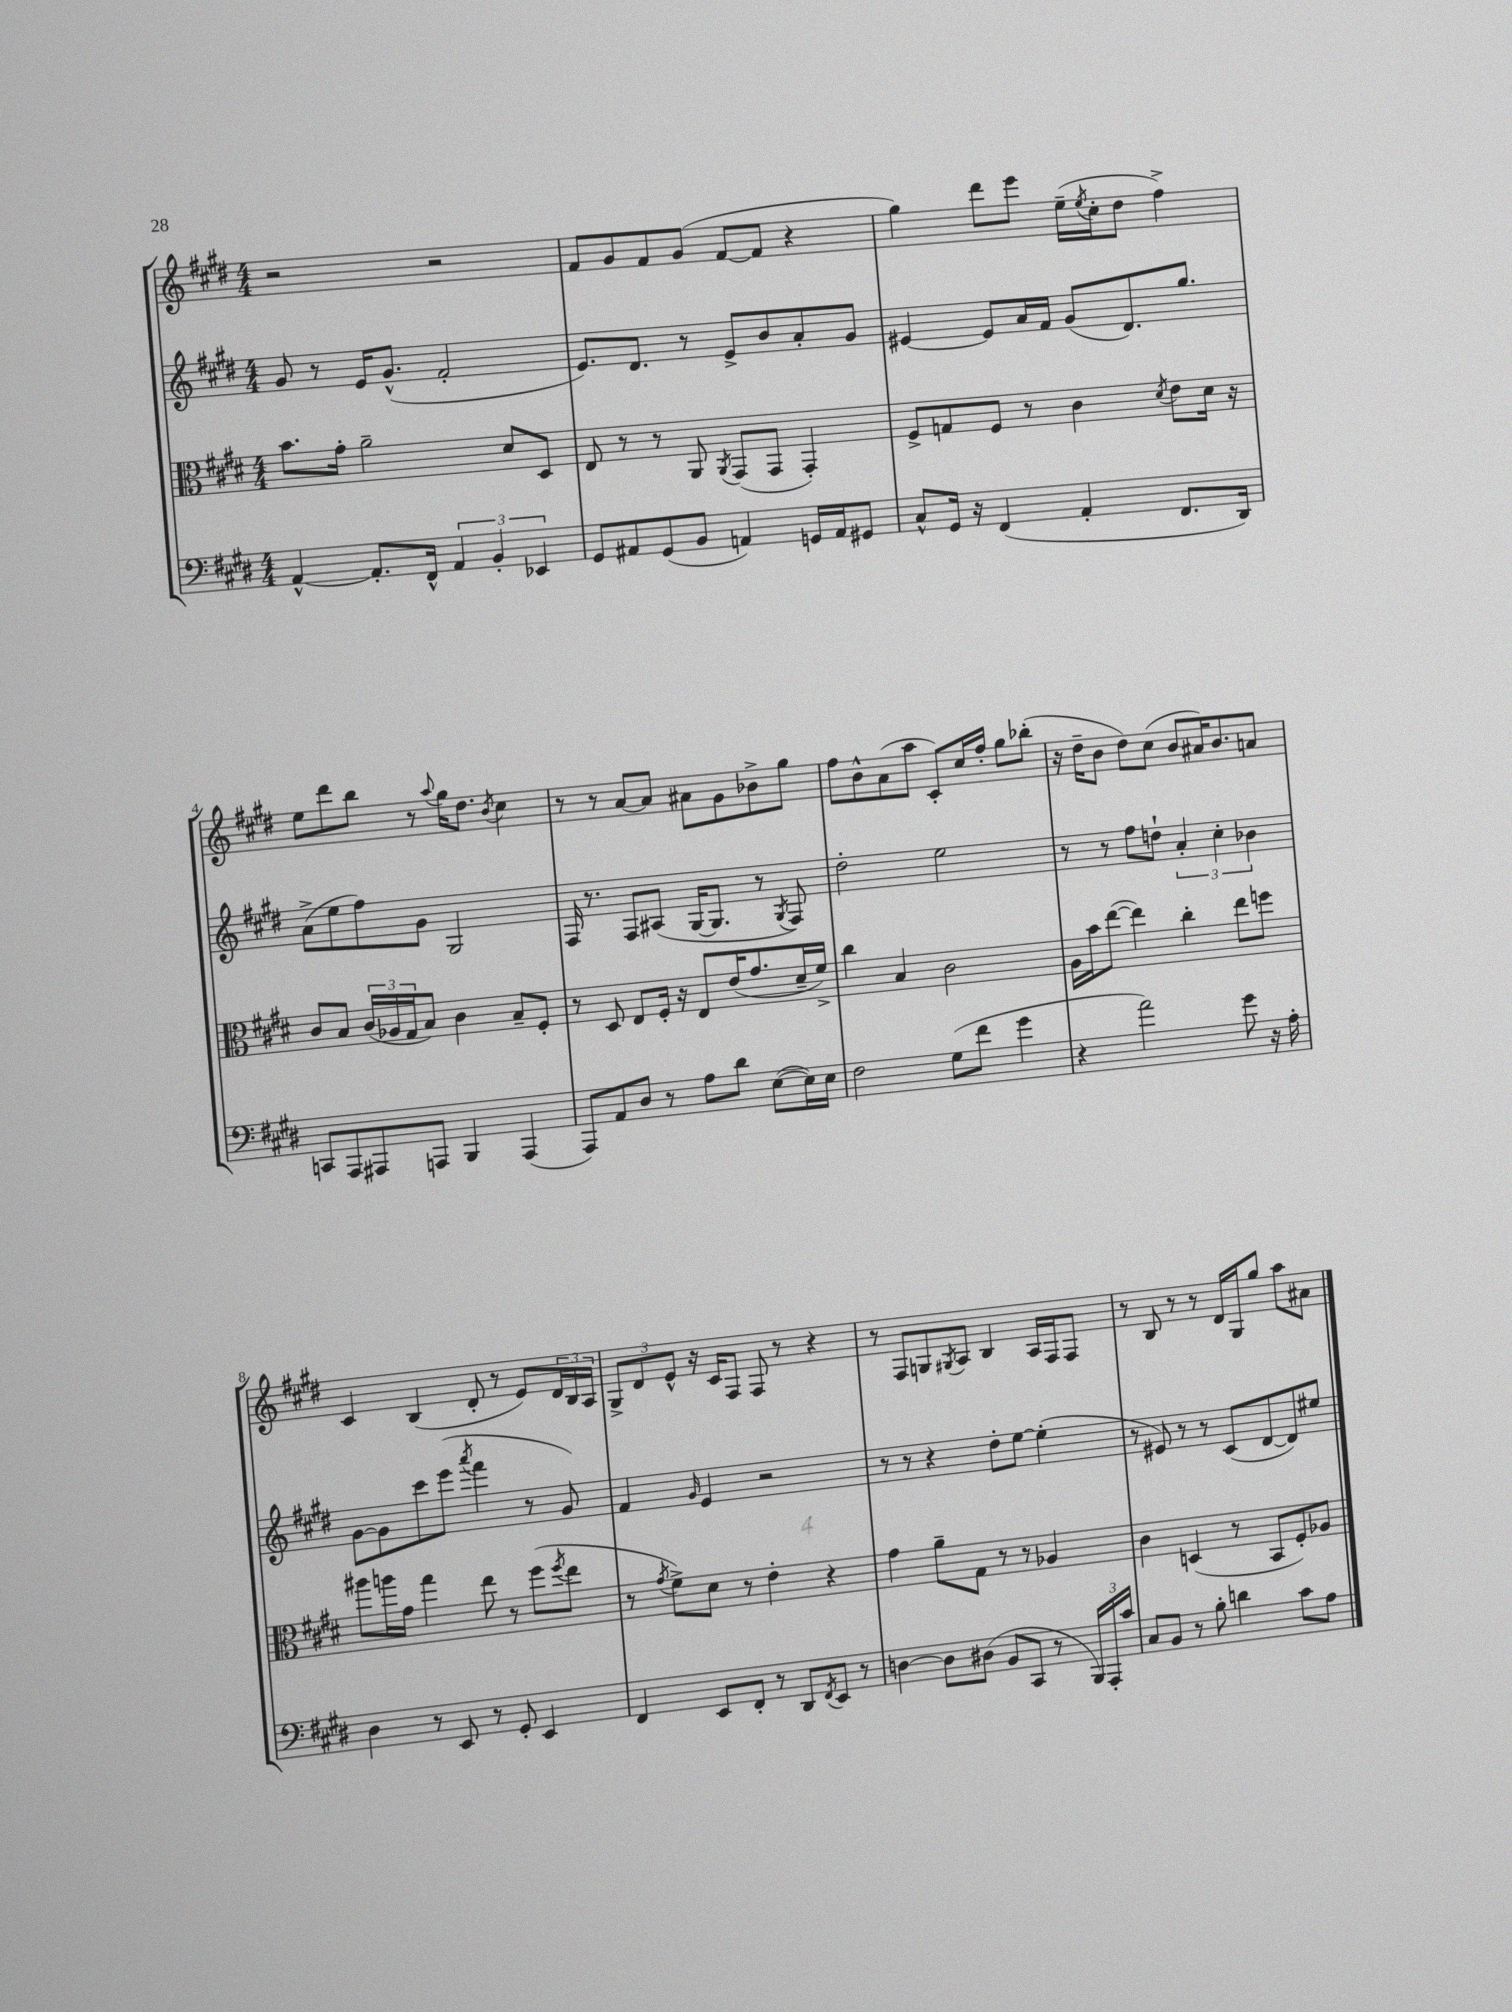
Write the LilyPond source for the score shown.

<<
\new StaffGroup <<
\new Staff = "s0" {
    \clef treble \key e \major \numericTimeSignature \time 4/4
    r2 r2 |
    fis'8 gis'8 fis'8 gis'8( fis'8~ fis'8 r4 |
    gis''4) dis'''8 e'''8 e''16--( \acciaccatura { e''8 } cis''16-. dis''8 fis''4->) |
    e''8 dis'''8 b''8 r8 \appoggiatura { a''8 } gis''16 dis''8. \acciaccatura { b'8 } cis''4 |
    r8 r8 a'8~ a'8 ais'8 gis'8 bes'8-> gis''8 |
    fis''8 b'8-^ a'8( a''8 cis'8-.) cis''16 fis''16-. gis''8 bes''8-.( |
    r16 dis''16-- b'8 dis''8) cis''8( b'8 ais'16) b'8. a'8 |
    cis'4 b4( dis'8-. r8 e'8) \tuplet 3/2 { dis'16 b16 a16 } |
    \tuplet 3/2 { gis8-> dis'8 e'8-^ } r16 cis'16 fis8 fis8 r8 r4 |
    r8 fis8 g8 \acciaccatura { gis8 } a8 b4 a16 fis16 fis8 |
    r8 b8 r8 r8 dis'16 gis16 gis''8 a''8 ais'8 \bar "|." |
}
\new Staff = "s1" {
    \clef treble \key e \major \numericTimeSignature \time 4/4
    gis'8 r8 e'16 gis'8.-^( fis'2-. |
    e'8.) dis'8. r8 e'8-> b'8 a'8-. gis'8 |
    eis'4~ eis'8 a'16 fis'16 gis'8( dis'8.) gis''8. |
    a'8->( e''8 fis''8) gis'8 gis2 |
    fis16 r8. fis8 ais8( gis16~ gis8. r8 \acciaccatura { gis8 } fis8) |
    dis''2-. e''2 |
    r8 r8 fis''8 d''8-! \tuplet 3/2 { a'4-. cis''4-. bes'4 } |
    gis'8~ gis'8 cis'''8 e'''8( \acciaccatura { a'''8 } fis'''4 r8 gis'8) |
    fis'4 \grace { gis'16 } e'4 r2 |
    r8 r8 r4 dis''8-. e''8~ e''4-.( |
    r8 eis'8) r8 r8 cis'8( dis'8~ dis'8) eis''8 \bar "|." |
}
\new Staff = "s2" {
    \clef alto \key e \major \numericTimeSignature \time 4/4
    b'8. gis'16-. a'2-- dis'8 dis8 |
    e8 r8 r8 a,8 \acciaccatura { a,8 } gis,8( gis,8 gis,4-.) |
    fis8-> g8 fis8 r8 cis'4 \acciaccatura { dis'8 } e'8 dis'16 r16 |
    cis'8 b8 \tuplet 3/2 { cis'16( aes16 gis16 } b8) cis'4 b8-- fis8-. |
    r8 dis8 e8 fis16-. r16 e8 e'16( gis'8. dis'16-- fis'16->) |
    cis''4 b4 cis'2 |
    a16 b'16 e''8~( e''4) cis''4-. e''8 f''8 |
    ais''8 a''16 gis'16 gis''4 e''8 r8 fis''8( \acciaccatura { fis''8 } e''8 |
    r8 \acciaccatura { gis'8 } fis'8->) dis'8 r8 e'4-. r4 |
    gis'4 a'8-- gis8 r8 r8 aes4 |
    cis'4 d4( r8 b,8 fis8-.) aes8 \bar "|." |
}
\new Staff = "s3" {
    \clef bass \key e \major \numericTimeSignature \time 4/4
    a,4~-^ a,8.-. fis,16-^ \tuplet 3/2 { a,4 b,4-. ees,4 } |
    gis,8 ais,8 gis,8( b,8 a,4) g,16 a,16 gis,8 |
    cis8-^ gis,16 r16 fis,4( a,4-. fis,8. dis,16) |
    c,8 a,,8 ais,,8 a,,8 b,,4 a,,4( |
    a,,8) a,8 dis8 r8 a8 dis'8 e8~( e16) e16 |
    fis2 gis8( fis'8 gis'4 |
    r4 a'2) gis'8 r16 a16-. |
    dis4 r8 e,8 r8 gis,8-. e,4 |
    fis,4 e,8 fis,8-. r8 dis,8 \acciaccatura { fis,8 } e,8 r8 |
    d4~ d8 dis8( b,8 cis,8 r8 \tuplet 3/2 { b,,16) a,,16-. cis'16 } |
    cis8 b,8 r8 b8-. d'4 cis'8 a8 \bar "|." |
}
>>
>>
